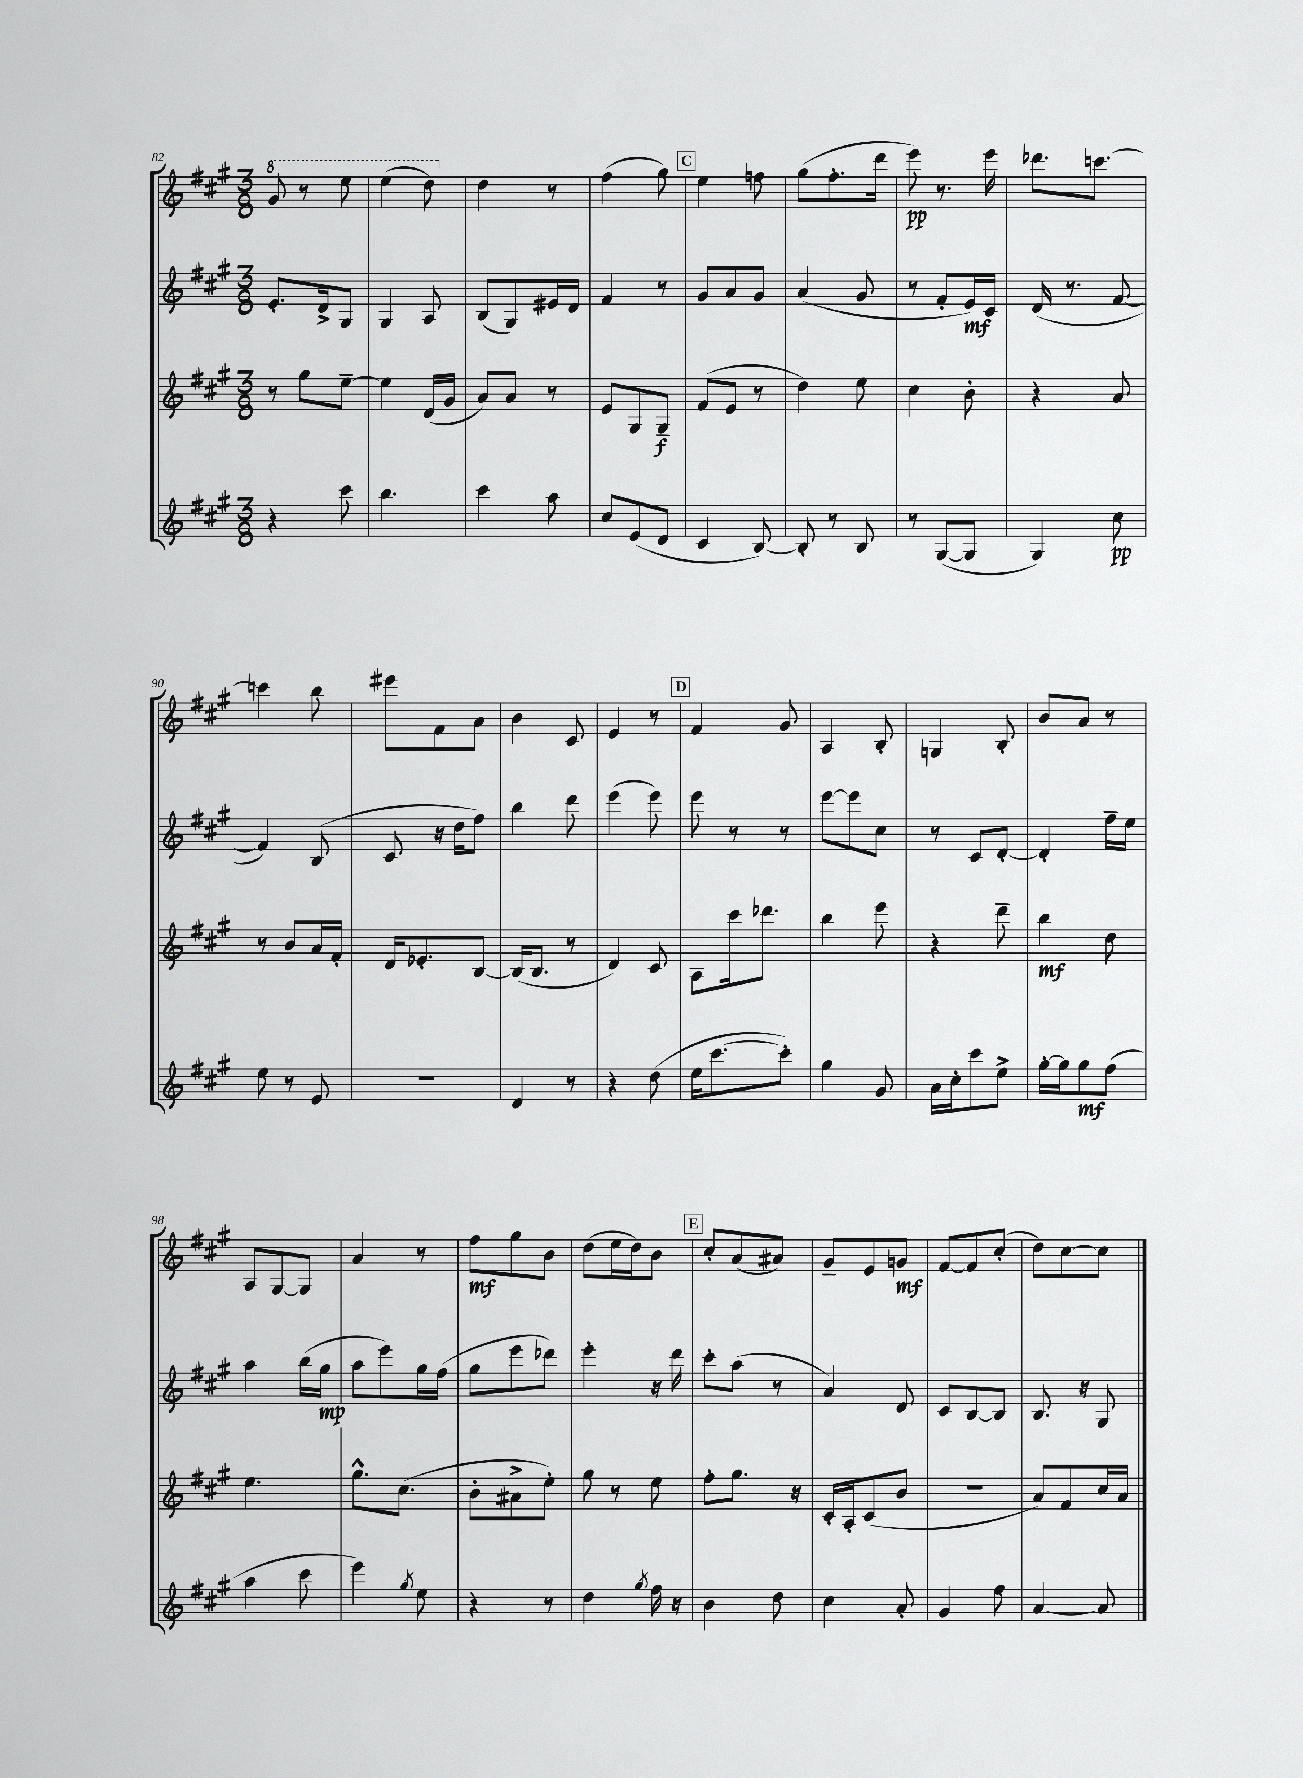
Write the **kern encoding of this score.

**kern	**dynam	**kern	**dynam	**kern	**dynam	**kern	**dynam
*part4	*part4	*part3	*part3	*part2	*part2	*part1	*part1
*staff4	*staff4	*staff3	*staff3	*staff2	*staff2	*staff1	*staff1
*clefG2	*	*clefG2	*	*clefG2	*	*clefG2	*
*k[f#c#g#]	*	*k[f#c#g#]	*	*k[f#c#g#]	*	*k[f#c#g#]	*
*M3/8	*	*M3/8	*	*M3/8	*	*M3/8	*
*	*	*	*	*	*	*8va	*
=82	=82	=82	=82	=82	=82	=82	=82
4r	.	8r	.	8.e'/L	.	8gg#/	.
.	.	8gg#\L	.	.	.	8r	.
.	.	.	.	16d^/k	.	.	.
8ccc#\	.	[8ee~\J	.	8G#/J	.	8eee\	.
=83	=83	=83	=83	=83	=83	=83	=83
4.bb\	.	4ee\]	.	4G#/	.	(4eee\	.
.	.	(16d/LL	.	8A/	.	8ddd\)	.
.	.	16g#/JJ	.	.	.	.	.
=84	=84	=84	=84	=84	=84	=84	=84
*	*	*	*	*	*	*X8va	*
4ccc#\	.	8a/L)	.	(8B/L	.	4dd\	.
.	.	8a/J	.	8G#/)	.	.	.
8aa\	.	8r	.	16e#X/L	.	8r	.
.	.	.	.	16d/JJ	.	.	.
=85	=85	=85	=85	=85	=85	=85	=85
8cc#/L	.	8e/L	.	4f#/	.	(4ff#\	.
(8e/	.	8G#/	.	.	.	.	.
8d/J	.	8G#~/J	f	8r	.	8gg#\)	.
!!LO:REH:place=s1:t=C
=86	=86	=86	=86	=86	=86	=86	=86
4c#/	.	(8f#/L	.	8g#/L	.	4ee\	.
.	.	8e/J	.	8a/	.	.	.
[8B/)	.	8r	.	8g#/J	.	8ffn\	.
=87	=87	=87	=87	=87	=87	=87	=87
8B'/]	.	4dd\)	.	(4a/	.	(8gg#\L	.
8r	.	.	.	.	.	8.ff#'\	.
8B/	.	8ee\	.	8g#/	.	.	.
.	.	.	.	.	.	16ddd\Jk	.
=88	=88	=88	=88	=88	=88	=88	=88
8r	.	4cc#\	.	8r	.	8eee\)	pp
([8G#/L	.	.	.	8f#'/L	.	8.r	.
8G#/J]	.	8b'\	.	16e/L)	mf	.	.
.	.	.	.	16c#/JJ	.	16eee\	.
=89	=89	=89	=89	=89	=89	=89	=89
4G#/)	.	4r	.	(16d/	.	8.ddd-X\L	.
.	.	.	.	8.r	.	.	.
.	.	.	.	.	.	[8.cccn\J	.
8cc#\	pp	8a/	.	[8f#/	.	.	.
!!LO:LB:g=z
=90	=90	=90	=90	=90	=90	=90	=90
8ee\	.	8r	.	4f#/])	.	4cccn\]	.
8r	.	8b/L	.	.	.	.	.
8e/	.	16a/L	.	(8B/	.	8bb\	.
.	.	16f#'/JJ	.	.	.	.	.
=91	=91	=91	=91	=91	=91	=91	=91
4.r	.	16d/KL	.	8c#/	.	8eee#X\L	.
.	.	8.e-X'/	.	.	.	.	.
.	.	.	.	16r	.	8f#\	.
.	.	.	.	16dd\KL	.	.	.
.	.	[8B/J	.	8ff#\J)	.	8a\J	.
=92	=92	=92	=92	=92	=92	=92	=92
4d/	.	(16B/KL]	.	4bb\	.	4b\	.
.	.	8.B/J	.	.	.	.	.
8r	.	8r	.	8ddd\	.	8c#/	.
=93	=93	=93	=93	=93	=93	=93	=93
4r	.	4d/)	.	(4eee\	.	4e/	.
(8dd\	.	8c#/	.	8eee\)	.	8r	.
!!LO:REH:place=s1:t=D
=94	=94	=94	=94	=94	=94	=94	=94
16ee\KL	.	8A\L	.	8eee\	.	4f#/	.
[8.ccc#\	.	.	.	.	.	.	.
.	.	16ccc#\k	.	8r	.	.	.
.	.	8.ddd-X\J	.	.	.	.	.
8ccc#'\J])	.	.	.	8r	.	8g#/	.
=95	=95	=95	=95	=95	=95	=95	=95
4gg#\	.	4bb\	.	[8eee\L	.	4A/	.
.	.	.	.	8eee\]	.	.	.
8g#/	.	8eee\	.	8cc#\J	.	8B'/	.
=96	=96	=96	=96	=96	=96	=96	=96
16a\LL	.	4r	.	8r	.	4Gn/	.
16cc#'\J	.	.	.	.	.	.	.
8ccc#\	.	.	.	8c#/L	.	.	.
8ee^\J	.	8ddd~\	.	[8d'/J	.	8B'/	.
=97	=97	=97	=97	=97	=97	=97	=97
[16gg#'\LL	.	4bb\	mf	4d'/]	.	8b/L	.
16gg#\J]	.	.	.	.	.	.	.
8gg#\	mf	.	.	.	.	8a/J	.
(8ff#\J	.	8dd\	.	16ff#~\LL	.	8r	.
.	.	.	.	16ee\JJ	.	.	.
!!LO:LB:g=z
=98	=98	=98	=98	=98	=98	=98	=98
4aa\	.	4.ee\	.	4aa\	.	8A/L	.
.	.	.	.	.	.	[8G#/	.
8ccc#\	.	.	.	(16bb\LL	.	8G#/J]	.
.	.	.	.	16gg#\JJ	mp	.	.
=99	=99	=99	=99	=99	=99	=99	=99
4eee\)	.	8.gg#^^\L	.	8aa\L	.	4a/	.
.	.	.	.	8eee\)	.	.	.
.	.	(8.cc#\J	.	.	.	.	.
8qgg#/	.	.	.	.	.	.	.
8ee\	.	.	.	16gg#\L	.	8r	.
.	.	.	.	(16ff#\JJ	.	.	.
=100	=100	=100	=100	=100	=100	=100	=100
4r	.	8b'\L	.	8gg#\L	.	8ff#\L	mf
.	.	8a#X^\	.	8eee\	.	8gg#\	.
8r	.	8ee'\J)	.	8ddd-X\J)	.	8b\J	.
=101	=101	=101	=101	=101	=101	=101	=101
4dd\	.	8gg#\	.	4eee'\	.	(8dd\L	.
.	.	8r	.	.	.	16ee\L	.
.	.	.	.	.	.	16dd\J)	.
8qgg#/	.	.	.	.	.	.	.
16ff#\	.	8ee\	.	16r	.	8b\J	.
16r	.	.	.	16ddd\	.	.	.
!!LO:REH:place=s1:t=E
=102	=102	=102	=102	=102	=102	=102	=102
4b\	.	8ff#'\L	.	8ccc#'\L	.	8cc#'/L	.
.	.	8.gg#\J	.	(8aa\J	.	(8a/	.
8dd\	.	.	.	8r	.	8a#X/J)	.
.	.	16r	.	.	.	.	.
=103	=103	=103	=103	=103	=103	=103	=103
4cc#\	.	16c#'/LL	.	4a/)	.	8g#~/L	.
.	.	16A'/J	.	.	.	.	.
.	.	(8c#/	.	.	.	8e/	.
8a'/	.	8b/J	.	8d/	.	8gn/J	mf
=104	=104	=104	=104	=104	=104	=104	=104
4g#/	.	4.r	.	8c#/L	.	[8f#/L	.
.	.	.	.	[8B/	.	8f#/]	.
8ff#\	.	.	.	8B/J]	.	(8cc#'/J	.
=105	=105	=105	=105	=105	=105	=105	=105
[4a/	.	8a/L)	.	8.B/	.	8dd\L)	.
.	.	8f#/	.	.	.	[8cc#\	.
.	.	.	.	16r	.	.	.
8a/]	.	16cc#/L	.	8G#/	.	8cc#\J]	.
.	.	16a/JJ	.	.	.	.	.
==	==	==	==	==	==	==	==
*-	*-	*-	*-	*-	*-	*-	*-
